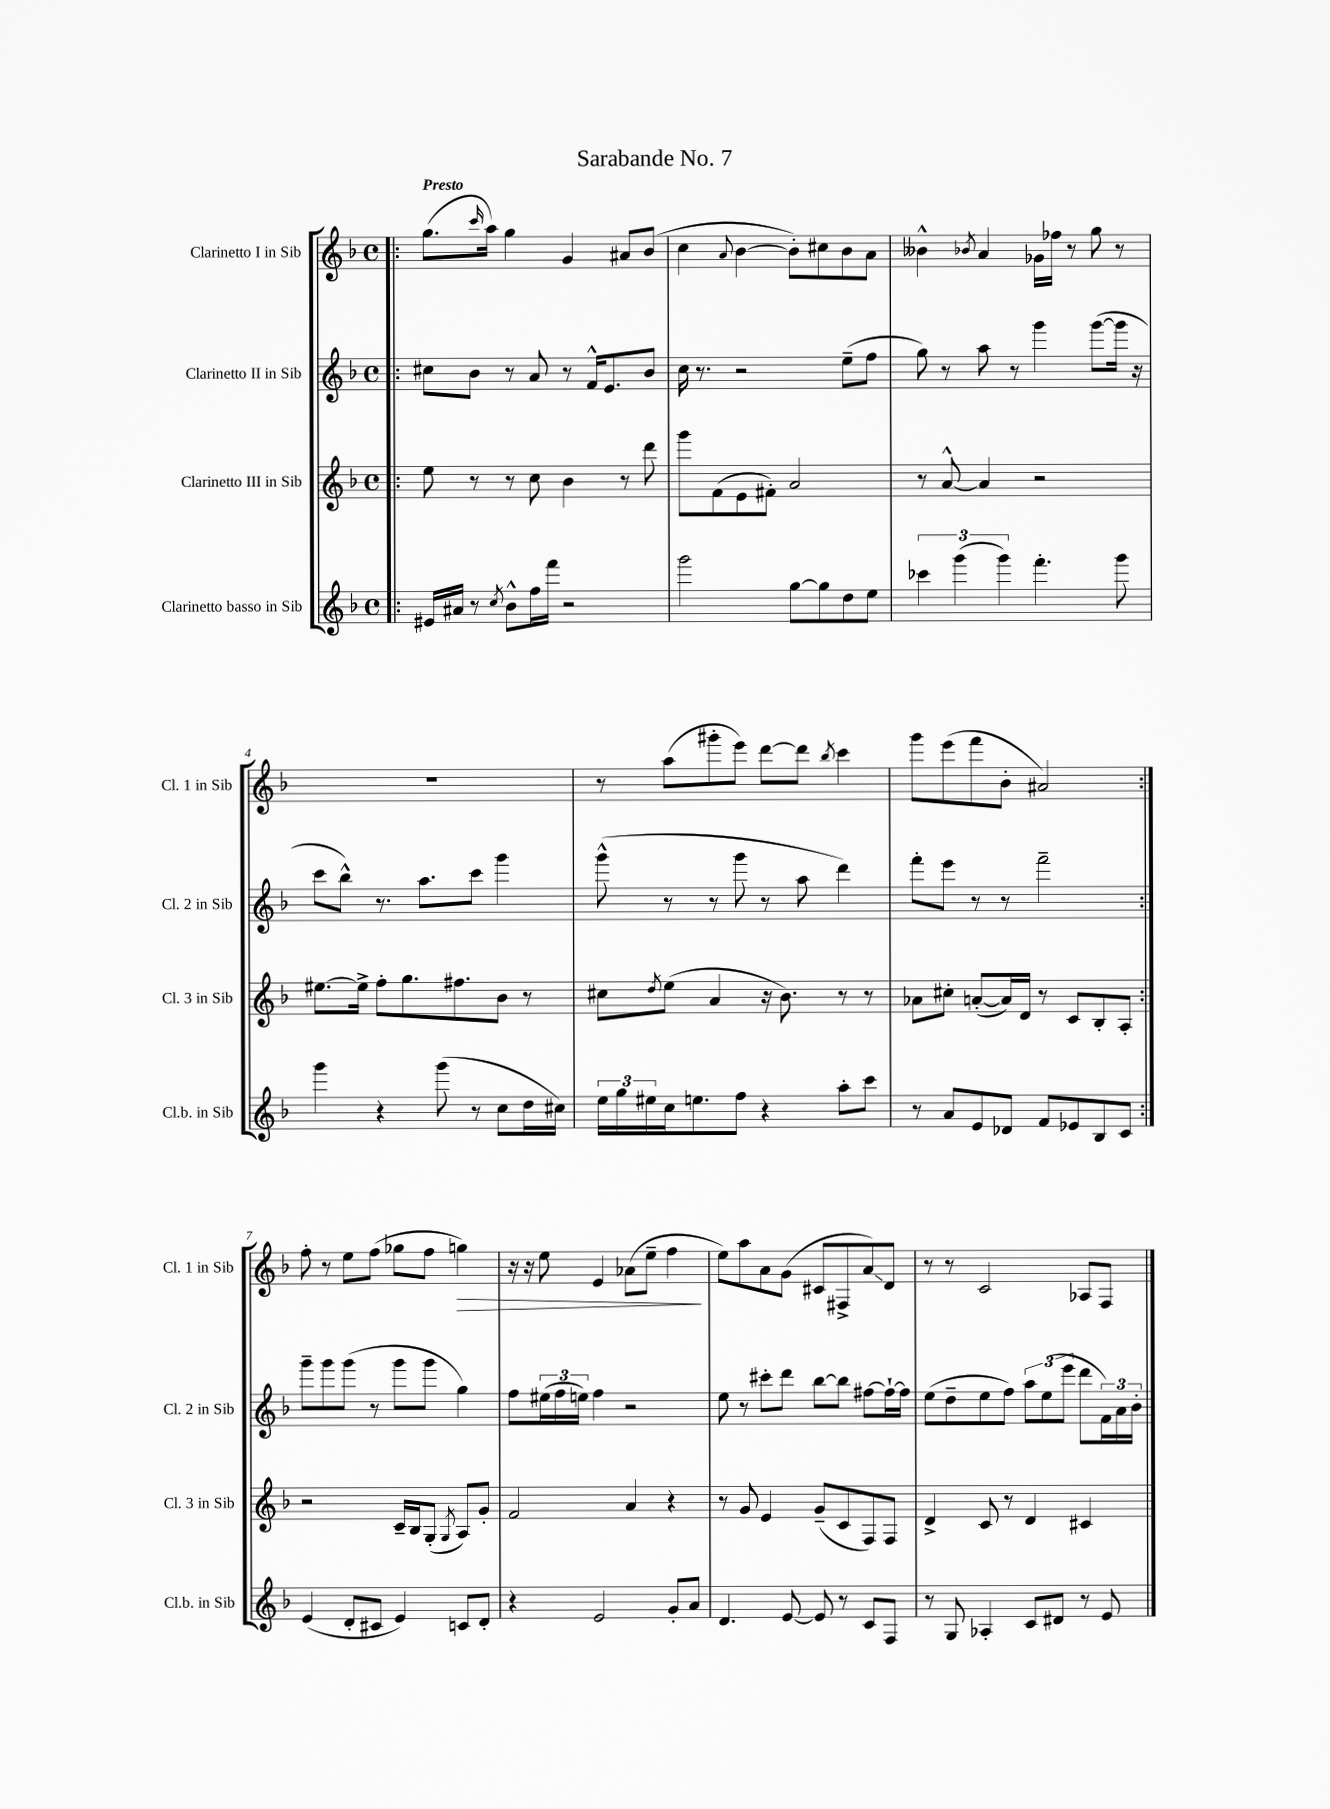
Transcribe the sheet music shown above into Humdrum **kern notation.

**kern	**kern	**kern	**kern
*staff4	*staff3	*staff2	*staff1
*clefG2	*clefG2	*clefG2	*clefG2
*k[b-]	*k[b-]	*k[b-]	*k[b-]
*M4/4	*M4/4	*M4/4	*M4/4
*met(c)	*met(c)	*met(c)	*met(c)
=!|:	=!|:	=!|:	=!|:
16e#/LL	8ee\	8cc#\L	(8.gg\L
16a#/JJ	.	.	.
8r	8r	8b-\J	.
.	.	.	16qqccc/
.	.	.	16aa\Jk)
8qcc/	.	.	.
8b-^^\L	8r	8r	4gg\
16ff\L	8cc\	8a/	.
16fff\JJ	.	.	.
2r	4b-\	8r	4g/
.	.	16f^^/LK	.
.	.	8.e/	.
.	8r	.	8a#/L
.	8ddd\	8b-/J	(8b-/J
=	=	=	=
2ggg\	8ggg\L	16cc\	4cc\
.	.	8.r	.
.	(8f\	.	.
.	.	.	8qqa/
.	8e\	2r	[4b-\
.	8f#'\J)	.	.
[8gg\L	2a/	.	8b-'\]L)
8gg\]	.	.	8cc#\
8dd\	.	(8ee~\L	8b-\
8ee\J	.	8ff\J	8a\J
=	=	=	=
6ccc-\	8r	8gg\)	4b--^^\
.	[8a^^/	8r	.
(6ggg\	.	.	.
.	.	.	8qb-/
.	4a/]	8aa\	4a/
6ggg\)	.	.	.
.	.	8r	.
4.fff'\	2r	4ggg\	16g-\LL
.	.	.	16ff-\JJ
.	.	.	8r
.	.	([8ggg\L	8gg\
8ggg\	.	16ggg\]Jk	8r
.	.	16r	.
=	=	=	=
4ggg\	[8.ee#\L	8ccc\L	1r
.	.	8bb-^^\J)	.
.	16ee#^\]Jk	.	.
4r	8ff'\L	8.r	.
.	8.gg\	.	.
.	.	8.aa\L	.
(8ggg\	.	.	.
.	8.ff#\	.	.
8r	.	8ccc\J	.
8cc\L	8b-\J	4ggg\	.
16dd\L	8r	.	.
16cc#\JJ)	.	.	.
=	=	=	=
24ee\LL	8cc#\L	(8ggg^^\	8r
24gg\	.	.	.
24ee#\	.	.	.
.	8qdd/	.	.
16cc\J	(8ee\J	8r	(8aa\L
8.ee\	.	.	.
.	4a/	8r	8ggg#'\
8ff\J	.	8ggg\	8eee\J)
4r	16r	8r	[8ddd\L
.	8.b-\)	.	.
.	.	8aa\	8ddd\]J
.	.	.	8qbb-/
8aa'\L	8r	4ddd\)	4ccc\
8ccc\J	8r	.	.
=	=	=	=
8r	8a-\L	8fff'\L	8ggg\L
8a/L	8cc#'\J	8eee\J	(8eee\
8e/	([8a'/L	8r	8fff\
8d-/J	16a/]L)	8r	8b-'\J
.	16d/JJ	.	.
8f/L	8r	2fff~\	2a#/)
8e-/	8c/L	.	.
8B-/	8B-'/	.	.
8c/J	8A'/J	.	.
=:|!	=:|!	=:|!	=:|!
(4e/	2r	8ggg~\L	8ff'\
.	.	8ggg\	8r
8d'/L	.	(8ggg\J	8ee\L
8c#/J	.	8r	(8ff\J
4e/)	16c~/LL	8ggg\L	8gg-\L
.	16B-/J	.	.
.	(8G'/J	8ggg\J	8ff\J
.	8qG/	.	.
8c/L	8A/L)	4gg\)	4gg\)
8d'/J	8g'/J	.	.
=	=	=	=
4r	2f/	8ff\L	16r
.	.	.	16r
.	.	(24ee#\L	8ee\
.	.	24ff\	.
.	.	24ee\JJ)	.
2e/	.	4ff\	4e/
.	4a/	2r	(8a-\L
.	.	.	8ee~\J
8g'/L	4r	.	4ff\
8a/J	.	.	.
=	=	=	=
4.d/	8r	8ee\	8ee\L)
.	8g/	8r	8aa\
.	4e/	8ccc#'\L	8a\
[8e/	.	8ddd\J	(8g\J
8e/]	(8g~/L	[8bb-\L	8c#/L
8r	8c/	8bb-\]J	8F#^/
8c/L	8F/)	[8ff#\L	8a/)
8F/J	8F/J	16ff#`\_L	8d/J
.	.	16ff#\]JJ	.
=	=	=	=
8r	4d^/	(8ee\L	8r
8G/	.	8dd~\	8r
4A-'/	8c/	8ee\	2c/
.	8r	8ff\J)	.
8c/L	4d/	12aa\L	.
.	.	(12ee\	.
8d#/J	.	.	.
.	.	12eee\J	.
8r	4c#/	8ddd\L	8A-/L
8e/	.	24f\L)	8F/J
.	.	24a\	.
.	.	24b-'\JJ	.
==	==	==	==
*-	*-	*-	*-
